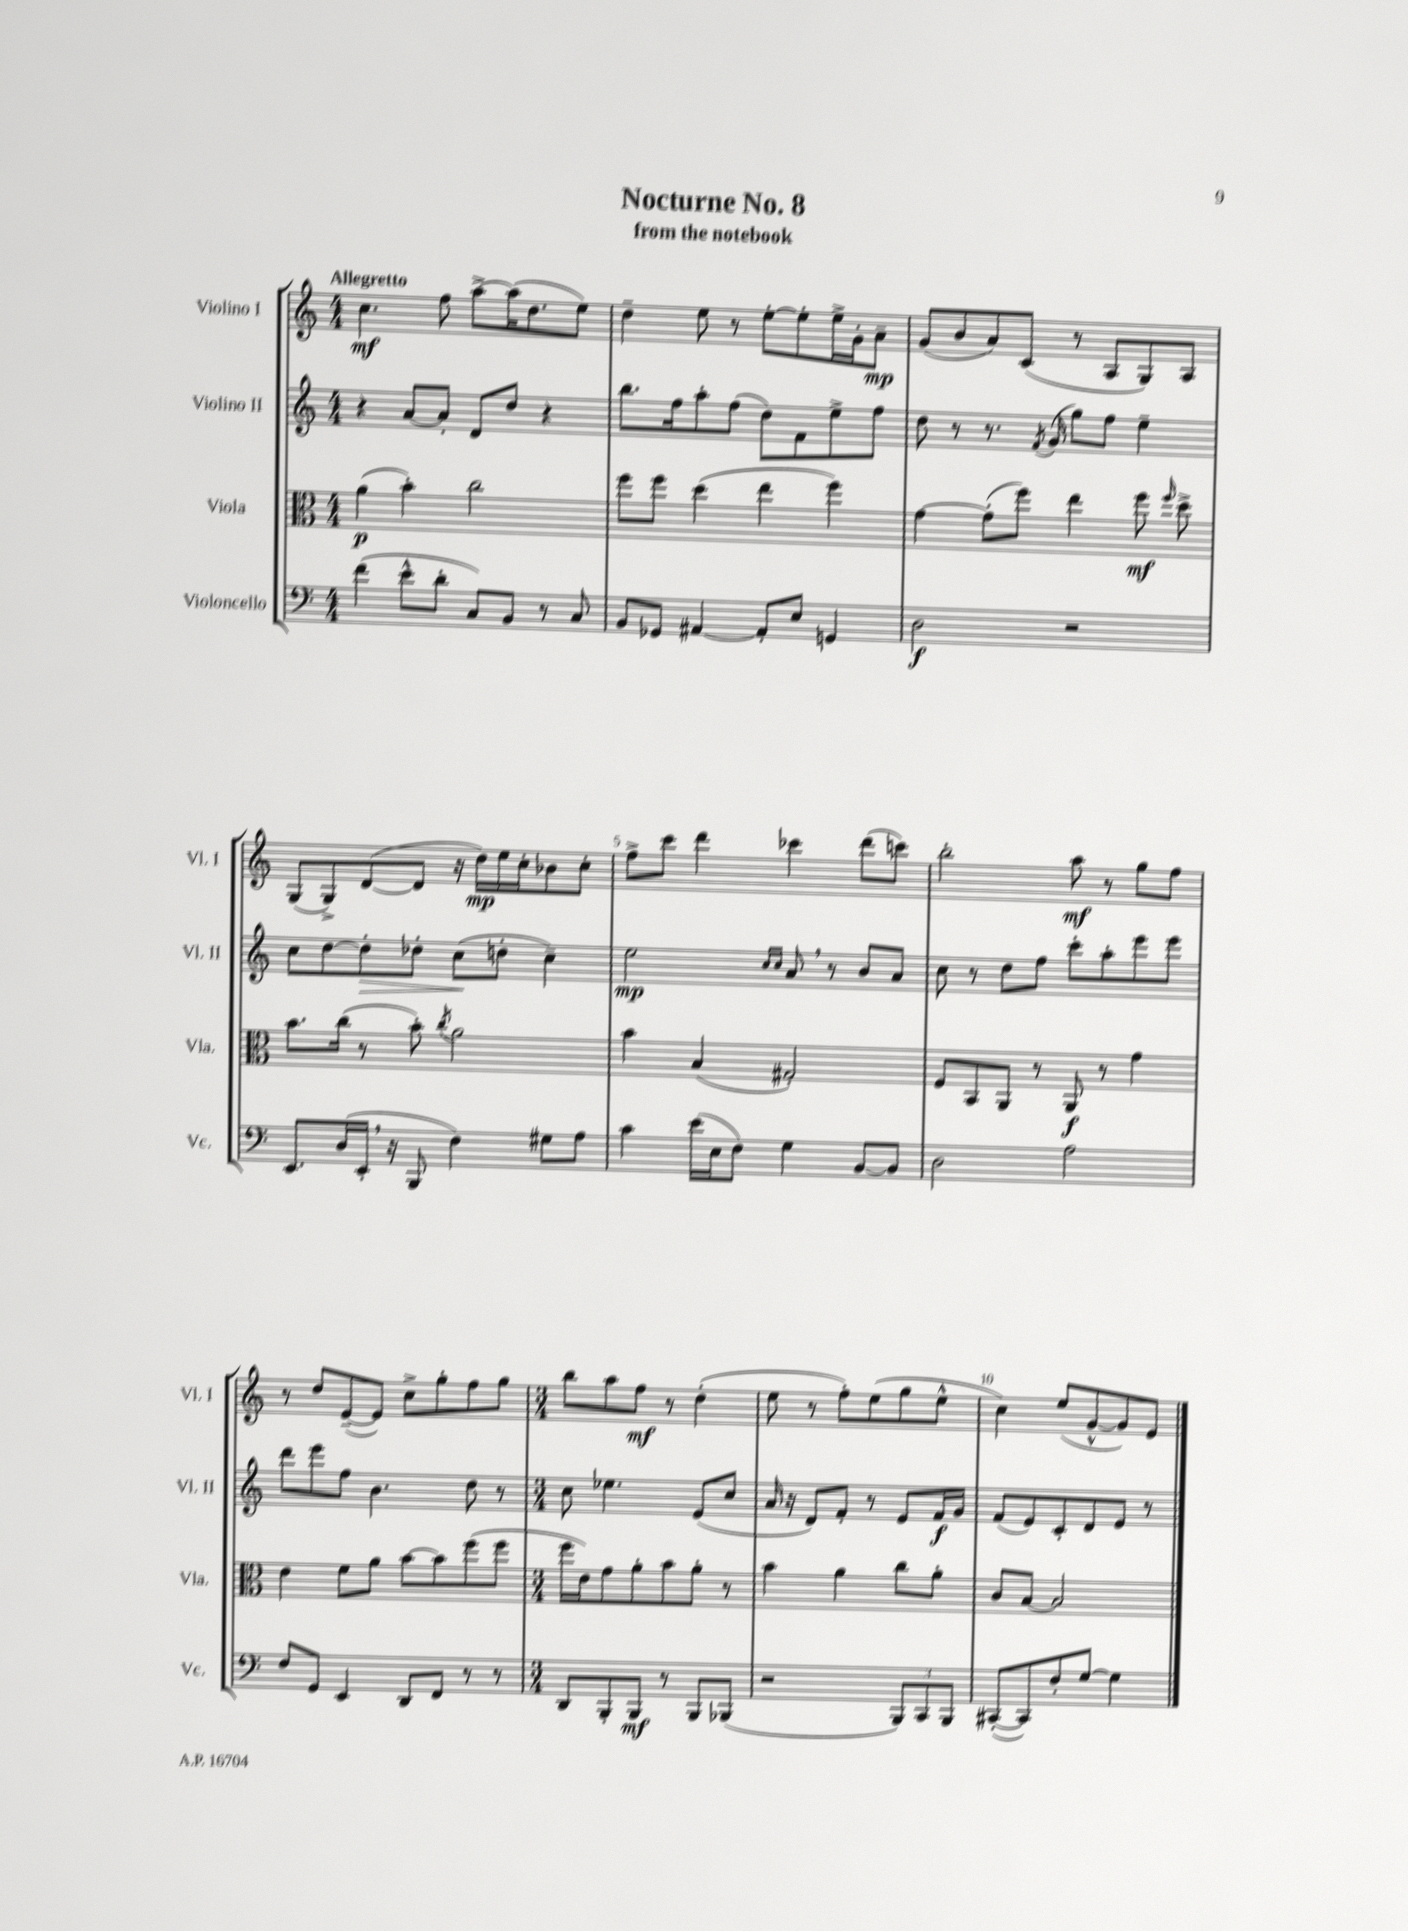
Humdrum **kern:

**kern	**kern	**kern	**kern
*staff4	*staff3	*staff2	*staff1
*clefF4	*clefC3	*clefG2	*clefG2
*k[]	*k[]	*k[]	*k[]
*M4/4	*M4/4	*M4/4	*M4/4
(4f	(4a	4r	4.cc
8e^^	4b')	[8a	.
8d'	.	8a']	8ff
8C)	2cc	8d	[8aa^
8BB	.	8dd	(16aa]
.	.	.	8.dd
8r	.	4r	.
8C	.	.	8ee)
=	=	=	=
8BB	8ff	8.bb	4dd~
8GG-	8ff	.	.
.	.	16ff	.
[4AA#	(4dd	8aa'	8ee
.	.	(8ff	8r
8AA#']	4ee	8dd)	[8ee'
8E	.	8f	8ee']
4GG	4ff)	8ee^	16ee^
.	.	.	16g'
.	.	8ff	8a~
=	=	=	=
2D	[4g	8dd	(8g
.	.	8r	8b
.	(8g']	8.r	8a)
.	8ff)	.	(8c
.	.	8qf	.
.	.	(16g	.
2r	4ee	8gg)	8r
.	.	8ff	8A
.	8ff	4ee~	8G)
.	16qqff	.	.
.	8dd^	.	8A
=	=	=	=
8.EE	8.b	8cc	(8G
.	.	[8dd	8G^)
(16D	(16cc	.	.
16EE'	8r	8dd']	([8d
16r	.	.	.
8BBB	8b')	8dd-'	8d]
.	8qcc	.	.
4F)	2a	(8cc	16r
.	.	.	16dd)
.	.	8dd'	16ee
.	.	.	16cc'
8G#	.	4cc~)	8b-
8A	.	.	8cc'
=	=	=	=
4c	4b	2ee	8ff^
.	.	.	8ccc
(16e	(4B	.	4ddd
16E	.	.	.
8F)	.	.	.
.	.	16qqcc	.
.	.	16qqcc	.
4G	2G#')	8a	4ccc-
.	.	8r	.
[8BB	.	8b	(8ddd
8BB]	.	8a	8ccc)
=	=	=	=
2D	8F	8cc	2bb'
.	8BB	8r	.
.	8AA	8dd	.
.	8r	8ff	.
2A	8AA	8ccc'	8aa
.	8r	8aa'	8r
.	4g	8eee	8gg
.	.	8eee	8ff
=	=	=	=
8F	4e	8ddd	8r
8GG	.	8eee	8dd
4EE	8f	8ff	([8e~
.	8a	4.b	8e])
8DD	[8b	.	8cc^
8FF	8b]	.	8gg'
8r	(8ff	8dd	8ff
8r	8ff	8r	8gg
=	=	=	=
*M3/4	*M3/4	*M3/4	*M3/4
8DD	16ff	8cc	8bb
.	16e)	.	.
8BBB'	8g	4.ee-	8aa
8BBB	8a'	.	8ff
8r	8b	.	8r
8BBB	8a'	(8e	(4dd'
(8BBB-	8r	8cc	.
=	=	=	=
2r	4b	16a	8ee
.	.	16r	.
.	.	8d)	8r
.	4a	8f'	8ff')
.	.	8r	(8ee
12BBB)	8cc	8e	8gg
12CC	.	.	.
.	8a'	16f	8ee^^
12BBB	.	.	.
.	.	16g	.
=	=	=	=
([8CC#'	8c	(8f	4cc)
8CC#])	[8B	8e)	.
8F'	2B]	8c'	(8ee
[8G	.	8d	[8g^^
4G]	.	8e	8g])
.	.	8r	8e
==	==	==	==
*-	*-	*-	*-
